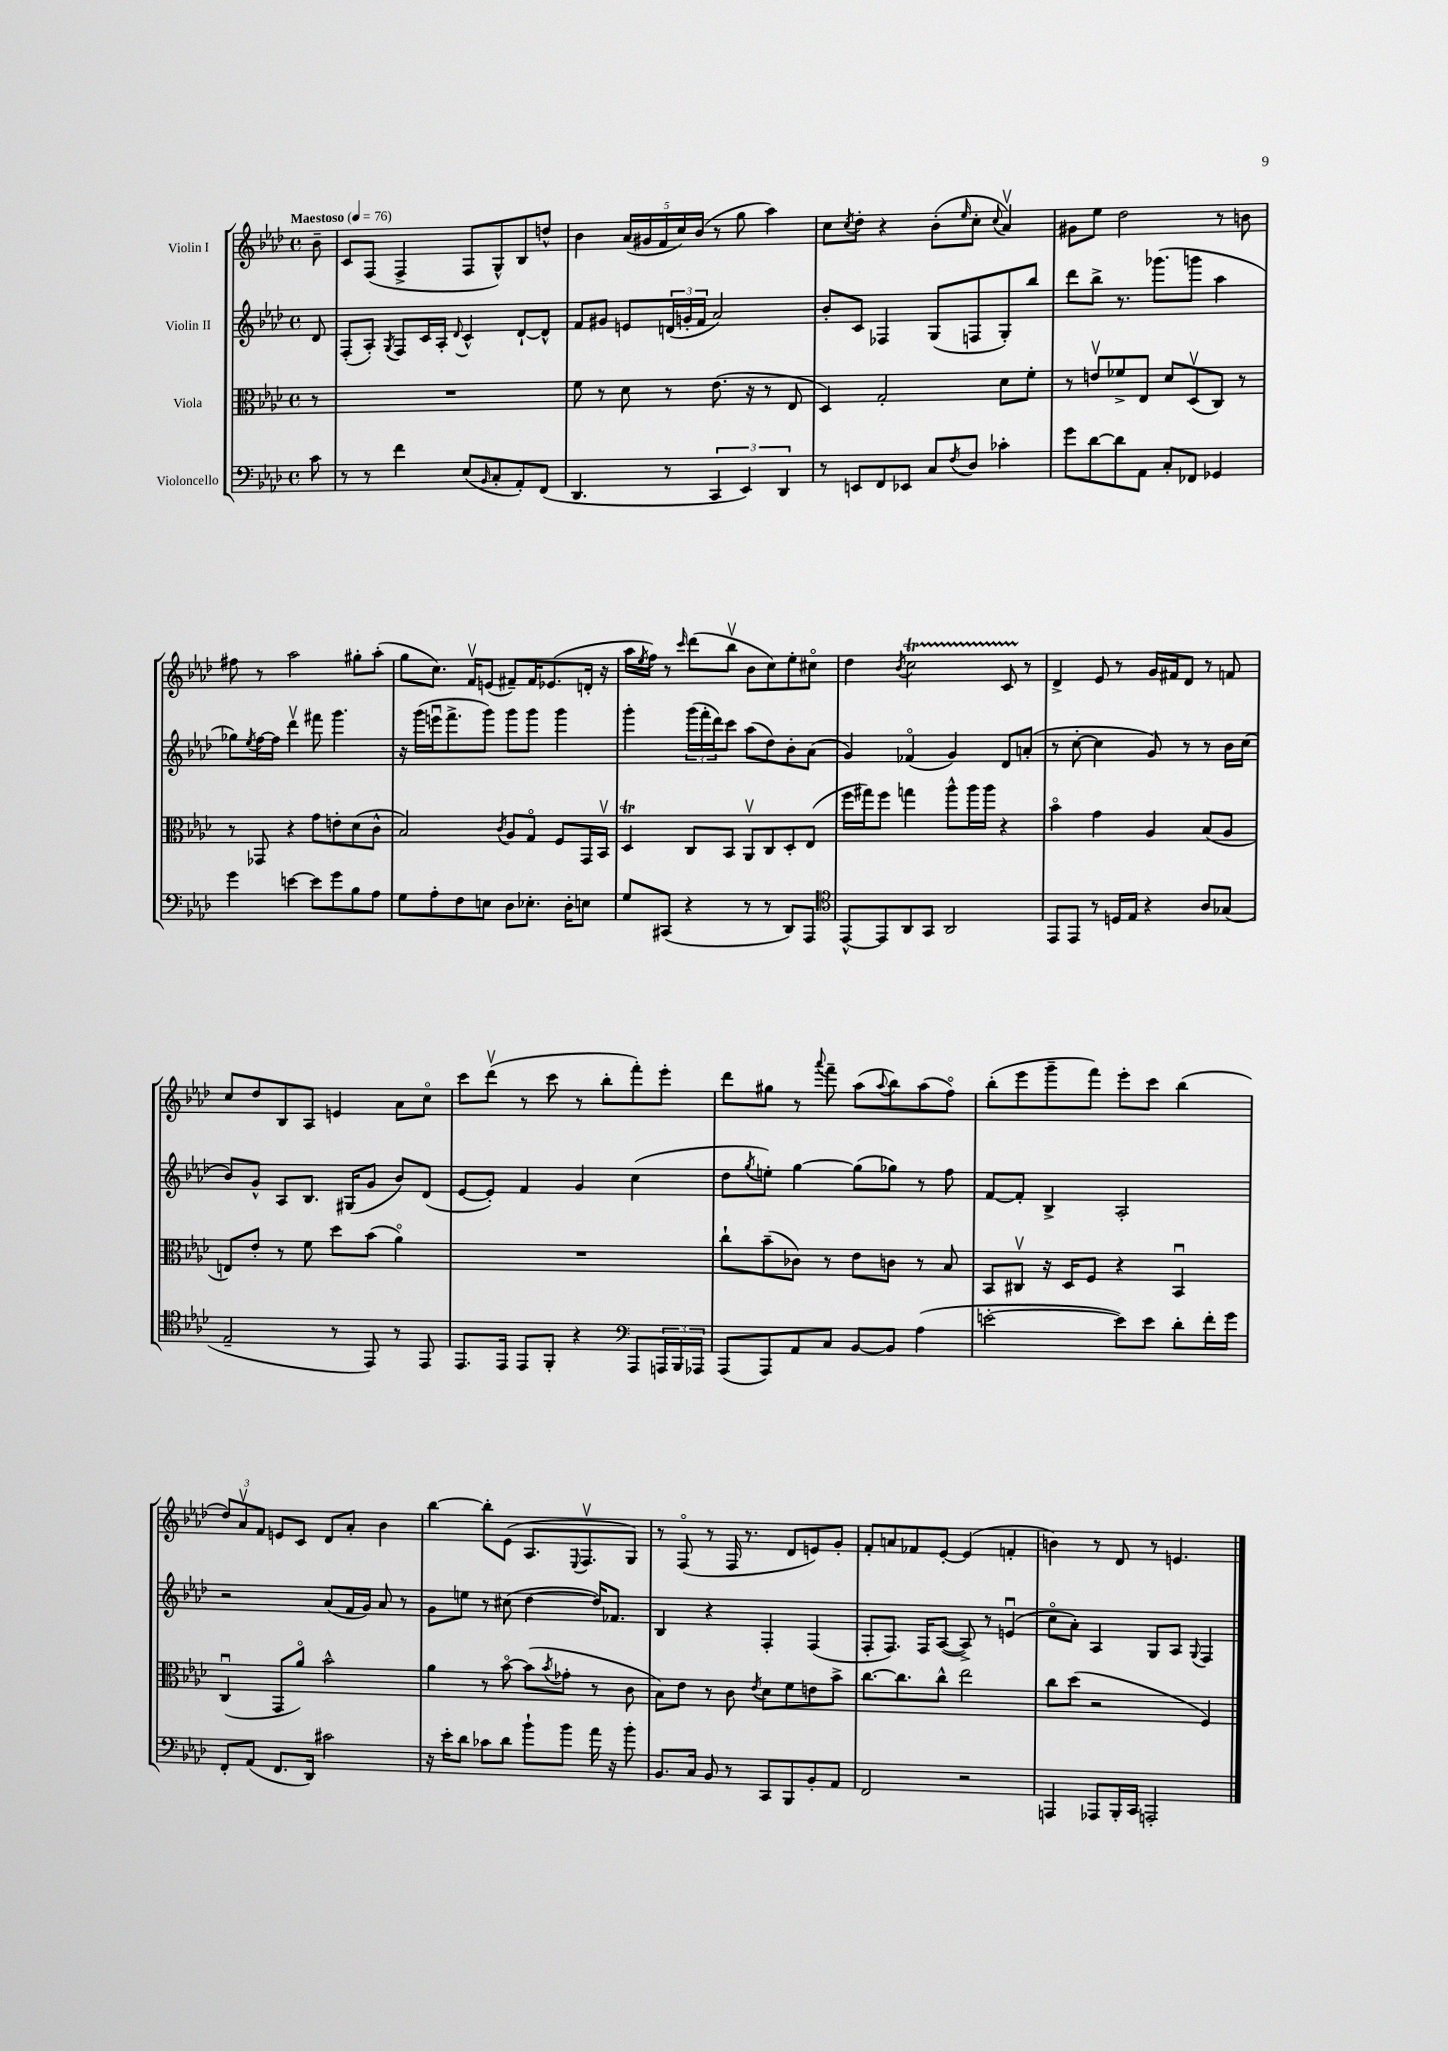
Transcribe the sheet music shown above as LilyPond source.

<<
\new StaffGroup <<
\new Staff = "s0" \with { instrumentName = "Violin I" } {
    \clef treble \key aes \major \defaultTimeSignature \time 4/4 \partial 8 \tempo "Maestoso" 4 = 76
    bes'8-- |
    c'8 f8( f4-> f8 g8-^) bes8 d''8-^ |
    bes'4 \tuplet 5/4 { aes'16( gis'16 f'16 c''16) bes'16( } r8 g''8 aes''4) |
    c''8 \acciaccatura { c''8 } des''8-. r4 bes'8-.( \grace { ees''16 } c''8-. \appoggiatura { c''8 } aes'4\upbow) |
    gis'8 ees''8 des''2 r8 b'8 |
    fis''8 r8 aes''2 gis''8-. aes''8-.( |
    g''8 c''8.) f'16\upbow e'8( fis'8--) fis'16 ees'8.( d'16-. r16 |
    aes''16 \acciaccatura { ees''8 } f''16) r8 \grace { c'''16 } des'''8( bes''8\upbow bes'8 c''8) ees''8-. cis''8\flageolet |
    des''4 \acciaccatura { bes'8 } c''2\startTrillSpan c'8 r8\stopTrillSpan |
    des'4-> ees'8 r8 g'16 fis'16 des'8 r8 f'8 |
    c''8 des''8 bes8 aes8 e'4 aes'8 c''8\flageolet |
    c'''8 des'''8\upbow( r8 c'''8 r8 bes''8-. f'''8-.) ees'''8-. |
    des'''8 gis''8 r8 \appoggiatura { aes'''8 } f'''8-- aes''8( \appoggiatura { aes''8 } bes''8) aes''8( f''8\flageolet) |
    bes''8-.( ees'''8 g'''8-- f'''8) ees'''8-. c'''8 bes''4( |
    \tuplet 3/2 { des''8) aes'8\upbow f'8 } e'8 c'8 des'8 aes'8-. bes'4 |
    bes''4~ bes''8-. ees'8( aes8. \appoggiatura { ees8 } f8.\upbow g8) |
    r8 f8\flageolet( r8 f16 r8. des'8 e'8) g'8-. |
    f'8-. a'8 fes'8 ees'8~-. ees'4( f'4-. |
    b'4) r8 des'8 r8 e'4. \bar "|." |
}
\new Staff = "s1" \with { instrumentName = "Violin II" } {
    \clef treble \key aes \major \defaultTimeSignature \time 4/4 \partial 8
    des'8 |
    f8-.( aes8-.) \acciaccatura { g8 } f8 c'16 aes16-. \appoggiatura { des'8 } c'4-^ des'8~-! des'8-^ |
    f'8 gis'8 e'8 \tuplet 3/2 { d'16( g'16-. f'16 } aes'2) |
    bes'8-. c'8 fes4 g8( f8 g8-.) bes''8 |
    des'''8 bes''8-> r8. ges'''8.( g'''8 aes''4 |
    ges''8) \acciaccatura { ees''8 } f''16~ f''16 des'''4\upbow fis'''8 g'''4. |
    r16 g'''16( e'''16\downbow f'''8.-> g'''8) g'''8 g'''8 g'''4 |
    g'''4-. \tuplet 3/2 { g'''16( f'''16-. des'''16) } c'''8 aes''8( des''8) bes'8-. aes'8( |
    g'4) fes'4\flageolet( g'4) des'8 a'8-.( |
    r8 c''8~-. c''4 g'8) r8 r8 bes'16 c''16( |
    bes'8) g'8-^ aes8 bes8. gis16( g'8 bes'8) des'8( |
    ees'8~ ees'8-.) f'4 g'4 c''4( |
    des''8 \acciaccatura { g''8 } e''8-.) g''4~ g''8( ges''8) r8 f''8 |
    f'8~ f'8-. bes4-> aes2-. |
    r2 aes'8( f'16 g'16) aes'8 r8 |
    g'8 e''8 r8 cis''8( des''4~ des''16) fes'8. |
    bes4 r4 f4-. f4( |
    f8-. f8.) f16 aes8~( aes8->) r8 e'4\downbow( |
    c''8\flageolet aes'8-.) aes4 g8 aes8 \appoggiatura { g8 } f4 \bar "|." |
}
\new Staff = "s2" \with { instrumentName = "Viola" } {
    \clef alto \key aes \major \defaultTimeSignature \time 4/4 \partial 8
    r8 |
    R1 |
    f'8 r8 des'8 r8 ees'8.( r16 r8 ees8 |
    des4) g2-. des'8 f'8-. |
    r8 e'8\upbow fes'8-> ees8 des'8 des8\upbow( c8) r8 |
    r8 ges,8 r4 g'8 e'8-. des'8( c'8-^ |
    bes2) \acciaccatura { c'8 } aes8 g8\flageolet f8 g,16 bes,16\upbow |
    des4\trill c8 bes,8 aes,8\upbow c8 des8-. ees8( |
    f''16 gis''16) f''8 g''4 aes''8-^ aes''16 aes''16 r4 |
    bes'4\flageolet g'4 aes4 bes8( aes8 |
    e8) ees'8-. r8 f'8 des''8 bes'8( aes'4\flageolet) |
    R1 |
    c''8-! bes'8--( ces'8) r8 ees'8 c'8 r8 bes8 |
    bes,8 cis8\upbow r16 des16 f8 r4 bes,4\downbow |
    c4\downbow( g,8 aes'8\flageolet) bes'2-^ |
    aes'4 r8 bes'8~\flageolet bes'8( \acciaccatura { bes'8 } ges'8-. r8 c'8 |
    bes8) ees'8 r8 c'8 \acciaccatura { ees'8 } des'8 f'8 e'8 bes'8-> |
    c''8.~ c''8. c''8-^ ees''2 |
    c''8 des''8( r2 f4) \bar "|." |
}
\new Staff = "s3" \with { instrumentName = "Violoncello" } {
    \clef bass \key aes \major \defaultTimeSignature \time 4/4 \partial 8
    c'8 |
    r8 r8 f'4 ees8( \grace { bes,16 } c8-. aes,8-.) f,8( |
    des,4. r8 \tuplet 3/2 { c,4 ees,4) des,4 } |
    r8 e,8 f,8 ees,8 c8 \acciaccatura { f8 } des8 ces'4-. |
    g'8 des'8~ des'8 aes,8 c8-. fes,8 ges,4 |
    g'4 e'4~ e'8 g'8 bes8 aes8 |
    g8 aes8-. f8 e8 des8 ees8.-. des16-. e8 |
    g8 cis,8( r4 r8 r8 des,8) aes,,8 |
    \clef tenor ees,8~-^ ees,8 aes,8 g,8 aes,2 |
    ees,8 ees,8 r8 d16 ees16 r4 aes8 ges8( |
    ees2-- r8 ees,8) r8 ees,8 |
    ees,8. ees,16 ees,8 f,8-. r4 \clef bass aes,,8 \tuplet 3/2 { a,,16 bes,,16 aes,,16 } |
    aes,,8( aes,,8) aes,8 c8 bes,8~ bes,8 aes4( |
    e'2~-. e'8) e'8 des'8-. f'16-. g'16 |
    f,8-. aes,8( f,8. des,16) cis'2 |
    r16 ees'16-. des'8 ces'8 des'8 bes'8-! bes'8 aes'16 r16 bes'8-. |
    bes,8. c16 bes,8 r8 c,8 bes,,8 bes,8-. aes,8 |
    f,2 r2 |
    a,,4 aes,,8 bes,,16-. c,16 a,,2-. \bar "|." |
}
>>
>>
\layout { \context { \Score \remove "Bar_number_engraver" } }
